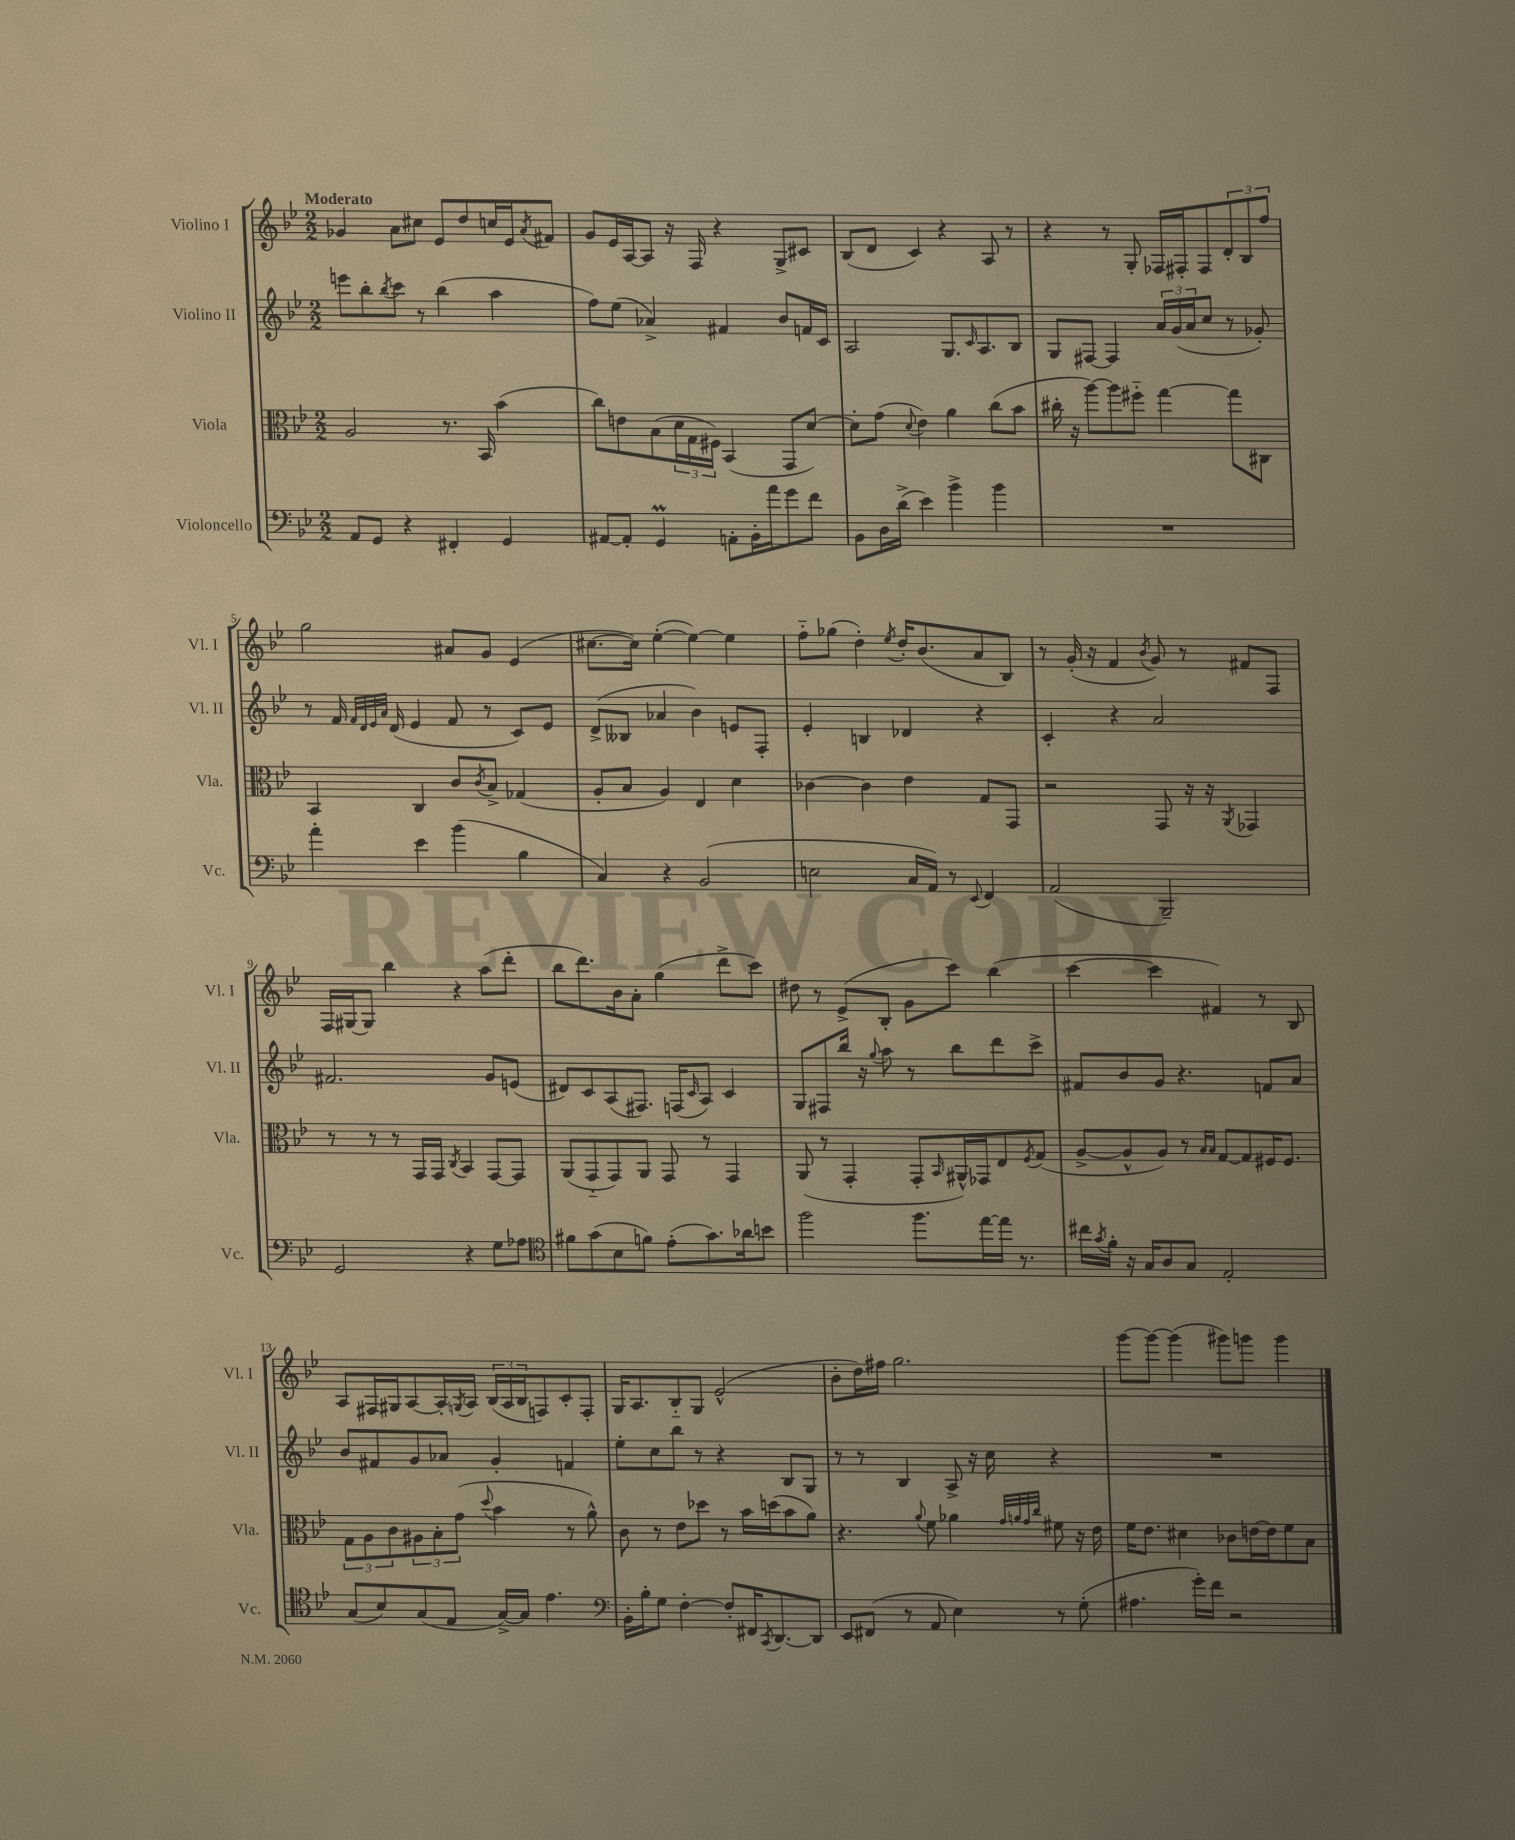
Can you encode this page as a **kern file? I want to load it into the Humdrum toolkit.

**kern	**kern	**kern	**kern
*part4	*part3	*part2	*part1
*staff4	*staff3	*staff2	*staff1
*I"Violoncello	*I"Viola	*I"Violino II	*I"Violino I
*I'Vc.	*I'Vla.	*I'Vl. II	*I'Vl. I
*clefF4	*clefC3	*clefG2	*clefG2
*k[b-e-]	*k[b-e-]	*k[b-e-]	*k[b-e-]
*M2/2	*M2/2	*M2/2	*M2/2
=1	=1	=1	=1
!	!	!	!LO:TX:a:B:t=Moderato
8AA/L	2A/	8eeen\L	4g-X/
8GG/J	.	8bb-'\	.
.	.	8qbb-/	.
4r	.	8ccc\J	8a\L
.	.	8r	8cc#X\J
4FF#X'/	8.r	(4bb-\	8e-/L
.	.	.	8dd/
.	16BB-/	.	.
4GG/	(4b-\	4aa\	16ccn/L
.	.	.	16e-/J
.	.	.	8qa/
.	.	.	8f#X/J
=2	=2	=2	=2
[8AA#X/L	8cc\L)	8ff\L)	8g/L
8AA#'/J]	8en\	(8ee-\J	16e-/L
.	.	.	[16A/J
4GGM/	(8B-\	4a-X^/)	8A/J]
.	24d\L	.	16r
.	24G\	.	.
.	.	.	16F/
.	24F#X\JJ)	.	.
8AAn'\L	(4BB-/	4f#X/	4r
16BB-'\L	.	.	.
16a\J	.	.	.
8g\	8GG/L	8b-/L	8G^/L
8f\J	[8d/J)	16fn/L	8c#X/J
.	.	16c/JJ	.
=3	=3	=3	=3
8BB-\L	8d'\L]	2A/	(8B-/L
16D\L	(8g\J	.	8d/J
(16d^\JJ	.	.	.
.	8qqd/	.	.
4e-\)	4e-\)	.	4c/)
4b-^\	4a\	8.G/L	4r
.	.	16qqc/	.
.	.	8.A/	.
4b-\	(8cc\L	.	8A/
.	8b-\J	8B-/J	8r
=4	=4	=4	=4
1r	16cc#X'\	8G/L	4r
.	16r	.	.
.	[8aa\L)	[8F#X/J	.
.	8aa\]	4F#/]	8r
.	8ff#X\J	.	8G'/
.	[4gg\	24a/LL	16F-X/LL
.	.	(24g/	.
.	.	.	16F#X'/J
.	.	24a/J	.
.	.	8cc/J	8F#/
.	8gg\L]	8r	12d'/
.	.	.	12B-/
.	8C#X\J	8g-X'/)	.
.	.	.	12ff/J
!!LO:LB:g=z
=5	=5	=5	=5
4a'\	4BB-/	8r	2gg\
.	.	16f/	.
.	.	32qqf/LLL	.
.	.	32qqd/	.
.	.	32qqe-/	.
.	.	32qqa/JJJ	.
.	.	(16d/	.
4e-\	4C/	4e-/	.
(4b-\	8c/L	8f/	8a#X/L
.	8qc/	.	.
.	8B-^/J	8r	8g/J
4B-\	(4G-X/	8c/L)	(4e-/
.	.	8e-/J	.
=6	=6	=6	=6
4C/)	8A'/L	(8d^/L	[8.cc#X\L
.	8B-/J	8B--X/J	.
.	.	.	16cc#\Jk])
4r	4A/)	4a-X/	([4ee-'\
(2BB-/	4E-/	4b-\)	4ee-\_)
.	4d\	8en/L	4ee-\]
.	.	8F'/J	.
=7	=7	=7	=7
2En\	[4c-X\	4e-'/	8ff\L
.	.	.	(8gg-X\J
.	4c-\]	4Bn/	4dd'\)
.	.	.	8qee-/
16C/LL	4e-\	4d-X/	16dd'/KL
16AA/JJ)	.	.	(8.b-/
8r	.	.	.
8qqEE-/	.	.	.
4FF/	8G/L	4r	8a/
.	8GG/J	.	8B-/J)
=8	=8	=8	=8
(2AA/	2r	4c'/	8r
.	.	.	(16g'/
.	.	.	16r
.	.	4r	4f/
.	.	.	8qb-/
2BBB-~/)	8GG/	2a/	8g/)
.	16r	.	8r
.	16r	.	.
.	8qAA/	.	.
.	4GG-X/	.	8f#X/L
.	.	.	8F/J
!!LO:LB:g=z
=9	=9	=9	=9
2GG/	8r	2.f#X/	16F/LL
.	.	.	[16G#X/J
.	8r	.	8G#/J]
.	8r	.	4bb-\
.	16GG/LL	.	.
.	16GG/JJ	.	.
.	8qC/	.	.
4r	4BB-/	.	4r
8G\L	[8GG/L	8g/L	(8aa\L
8A-X\J	8GG/J]	(8en/J	8ddd'\J
=10	=10	=10	=10
*clefC4	*	*	*
8f#X\L	(8AA/L	8d#X/L)	8bb-\L
(8g\	8GG/	8c/	8.ddd\)
8B-\	8GG/)	(8A/	.
.	.	.	16b-\k
8fn\J)	8AA/J	8.F#X/J)	8a'\J
(8e-'\L	8GG/	.	(4gg\
.	.	(16Fn/KL	.
.	.	16qqc/	.
8.g\)	8r	8A/J)	.
.	4GG/	4c/	8ddd^\L
16a-X\k	.	.	.
8bn\J	.	.	8ccc\J)
=11	=11	=11	=11
2ff\	(8AA/	8G/L	8dd#X\
.	8r	8F#X/	8r
.	4GG'/	16bb-/Jk	(8e-^/L
.	.	16r	.
.	.	8qqgg/	.
.	.	8aa\	8B-'/J
8.ff\L	8GG'/L	8r	8g\L
.	16qqBB-/	.	.
.	16AA#X^^/L)	8bb-\L	8ccc\J)
[16ee-\L	16GG-X/J	.	.
16ee-\JJ]	8E-/	8ddd\	(4bb-\
8.r	.	.	.
.	8qF/	.	.
.	(8G/J	8ccc^\J	.
=12	=12	=12	=12
16cc#X\LL	[8A^/L	8f#X/L	[4ccc\
8qg/	.	.	.
16f'\JJ	.	.	.
16r	8A^^/]	8b-/	.
16G/KL	.	.	.
8A/	8A/J)	8g/J	4ccc\]
8G/J	8r	4.r	.
.	16qqB-/LL	.	.
.	16qqB-/JJ	.	.
2E-'/	[8G/L	.	4f#X/)
.	8G/]	.	.
.	16F#X/K	8fn/L	8r
.	8.F#/J	.	.
.	.	8a/J	8B-/
!!LO:LB:g=z
=13	=13	=13	=13
(8G/L	12G\L	8b-/L	8A/L
.	12A\	.	.
8B-/)	.	8f#X/	16F#X/L
.	12c\	.	.
.	.	.	16G#X/J
(8G/	12A#X\	8g/	[8A/
.	12B-'\	.	.
8E-/J	.	8a-X/J	16A'/L]
.	(12g\J	.	.
.	.	.	8qGn/
.	.	.	16A/JJ
.	8qqdd/	.	.
[16G^/LL)	4b-\	4g'/	(24B-/LL
.	.	.	24A/
16G/JJ]	.	.	.
.	.	.	24B-/J
4.e-\	.	.	8Fn/)
.	8r	4fn/	8c'/
.	8a^^\)	.	8F'/J
=14	=14	=14	=14
*clefF4	*	*	*
16BB-'\LL	8c\	8ee-'\L	16G/KL
16B-'\J	.	.	8.A/
8G\J	8r	8cc\	.
[4F'\	8e-\L	8bb-\J	8B-/
.	8dd-X\J	8r	8G/J
8F'/L]	8r	4r	(2e-^^/
16FF#X/K	16b-\LL	.	.
8qCC/	.	.	.
[8.DD/	(16ddn\J	.	.
.	8b-\	8B-/L	.
8DD/J]	8a\J)	8G/J	.
=15	=15	=15	=15
8EE-/L	4.r	8r	8b-'\L
(8FF#X/J	.	8r	16dd\L)
.	.	.	16ff#X\JJ
8r	.	4B-/	2.gg\
.	8qqa/	.	.
8AA/	8f\	.	.
4E-\)	4a-X\	8A^/	.
.	.	16r	.
.	.	16cc\	.
.	32qqg/LLL	.	.
.	32qqan/	.	.
.	32qqg/	.	.
.	32qqcc/JJJ	.	.
8r	8f#X\	4r	.
(8G'\	16r	.	.
.	16e-\	.	.
=16	=16	=16	=16
4.A#X\	16f\KL	1r	[8ggg\L
.	8.e-\J	.	.
.	.	.	8ggg\J_
.	4d#X\	.	(4ggg\]
16g'\LL)	.	.	.
16f\JJ	.	.	.
2r	8c-X\L	.	8ggg#X\L)
.	[16en\L	.	8gggn\J
.	16e\J]	.	.
.	8f\	.	4ggg\
.	8B-\J	.	.
==	==	==	==
*-	*-	*-	*-
